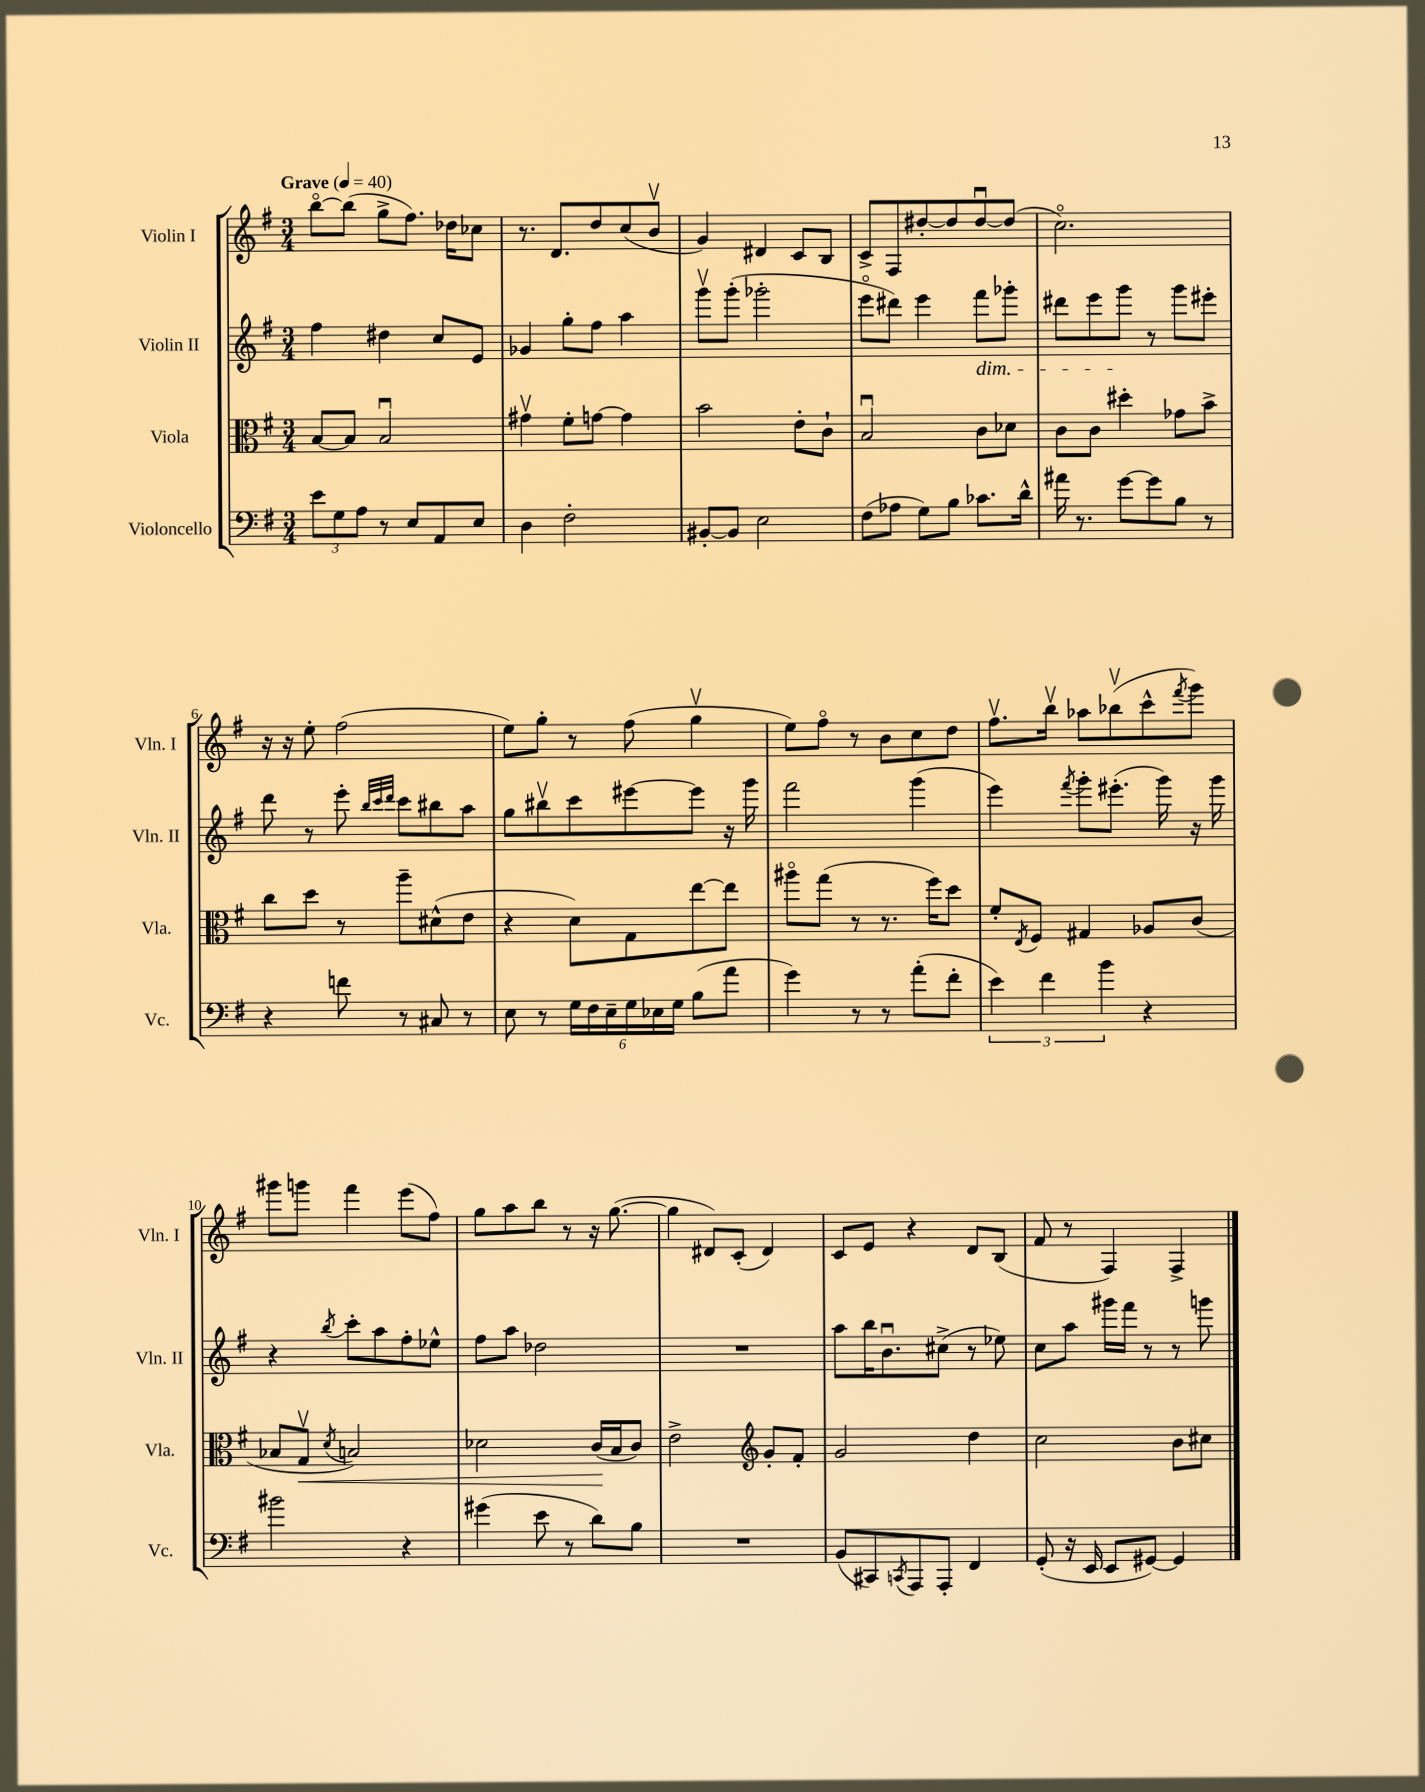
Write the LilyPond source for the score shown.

<<
\new StaffGroup <<
\new Staff = "s0" \with { instrumentName = "Violin I" shortInstrumentName = "Vln. I" } {
    \clef treble \key g \major \numericTimeSignature \time 3/4 \tempo "Grave" 4 = 40
    b''8~\flageolet b''8( g''8-> fis''8.) des''16 ces''8 |
    r8. d'8. d''8 c''8( b'8\upbow |
    g'4) dis'4 c'8 b8 |
    c'8-> fis8 dis''8~-. dis''8 dis''8~\downbow dis''8( |
    c''2.\flageolet) |
    r16 r16 e''8-. fis''2( |
    e''8) g''8-. r8 fis''8( g''4\upbow |
    e''8) fis''8\flageolet r8 b'8 c''8 d''8 |
    fis''8.\upbow b''16\upbow aes''8 bes''8\upbow( c'''8-^ \acciaccatura { fis'''8 } g'''8) |
    gis'''8 g'''8 fis'''4 e'''8( fis''8) |
    g''8 a''8 b''8 r8 r16 g''8.~( |
    g''4 dis'8) c'8-.( dis'4) |
    c'8 e'8 r4 d'8 b8( |
    fis'8 r8 fis4) fis4-> \bar "|." |
}
\new Staff = "s1" \with { instrumentName = "Violin II" shortInstrumentName = "Vln. II" } {
    \clef treble \key g \major \numericTimeSignature \time 3/4
    fis''4 dis''4 c''8 e'8 |
    ges'4 g''8-. fis''8 a''4 |
    g'''8\upbow g'''8-.( ges'''2-. |
    e'''8\flageolet dis'''8) e'''4 fis'''8\dim ges'''8-. |
    dis'''8 e'''8 g'''8\! r8 g'''8 eis'''8-. |
    d'''8 r8 e'''8-. \grace { b''32 c'''32 d'''32 } c'''8 bis''8 a''8 |
    g''8 bis''8\upbow c'''8 eis'''8~ eis'''8 r16 g'''16 |
    fis'''2 g'''4( |
    e'''4) \acciaccatura { fis'''8 } g'''8-. eis'''8.-.( g'''16) r16 g'''16 |
    r4 \acciaccatura { b''8 } c'''8-. a''8 fis''8-. ees''8-^ |
    fis''8 a''8 des''2 |
    R2. |
    a''8 b''16 b'8.\downbow cis''8->( r8 ees''8) |
    c''8 a''8 gis'''16 fis'''16 r8 r8 g'''8 \bar "|." |
}
\new Staff = "s2" \with { instrumentName = "Viola" shortInstrumentName = "Vla." } {
    \clef alto \key g \major \numericTimeSignature \time 3/4
    b8~ b8 b2\downbow |
    gis'4\upbow fis'8-. g'8~ g'4 |
    b'2 e'8-. c'8-! |
    b2\downbow c'8 des'8 |
    c'8 c'8 dis''4-. ges'8 b'8-> |
    c''8 d''8 r8 a''8-- dis'8-^( e'8 |
    r4 d'8) g8 e''8~ e''8 |
    ais''8\flageolet g''8( r8 r8. fis''16) d''8 |
    fis'8-. \acciaccatura { e8 } fis8 gis4 aes8 c'8( |
    bes8 g8\upbow\< \acciaccatura { d'8 } b2) |
    des'2 c'16\!( b16 c'8) |
    e'2-> \clef treble g'8-. fis'8-. |
    g'2 d''4 |
    c''2 b'8 cis''8 \bar "|." |
}
\new Staff = "s3" \with { instrumentName = "Violoncello" shortInstrumentName = "Vc." } {
    \clef bass \key g \major \numericTimeSignature \time 3/4
    \tuplet 3/2 { e'8 g8 a8 } r8 e8 a,8 e8 |
    d4 fis2-. |
    bis,8~-. bis,8 e2 |
    fis8( aes8 g8) b8 ces'8. d'16-^ |
    ais'16 r8. g'8~ g'8 b8 r8 |
    r4 f'8 r8 cis8 r8 |
    e8 r8 \tuplet 6/4 { g16 fis16 e16-- g16 ees16 g16 } b8( a'8 |
    g'4) r8 r8 a'8-.( fis'8-. |
    \tuplet 3/2 { e'4) fis'4 b'4 } r4 |
    bis'2 r4 |
    gis'4( e'8 r8 d'8) b8 |
    R2. |
    b,8( cis,8) \acciaccatura { c,8 } a,,8 a,,8-. fis,4 |
    g,8-.( r16 e,16 e,8 gis,8~) gis,4 \bar "|." |
}
>>
>>
